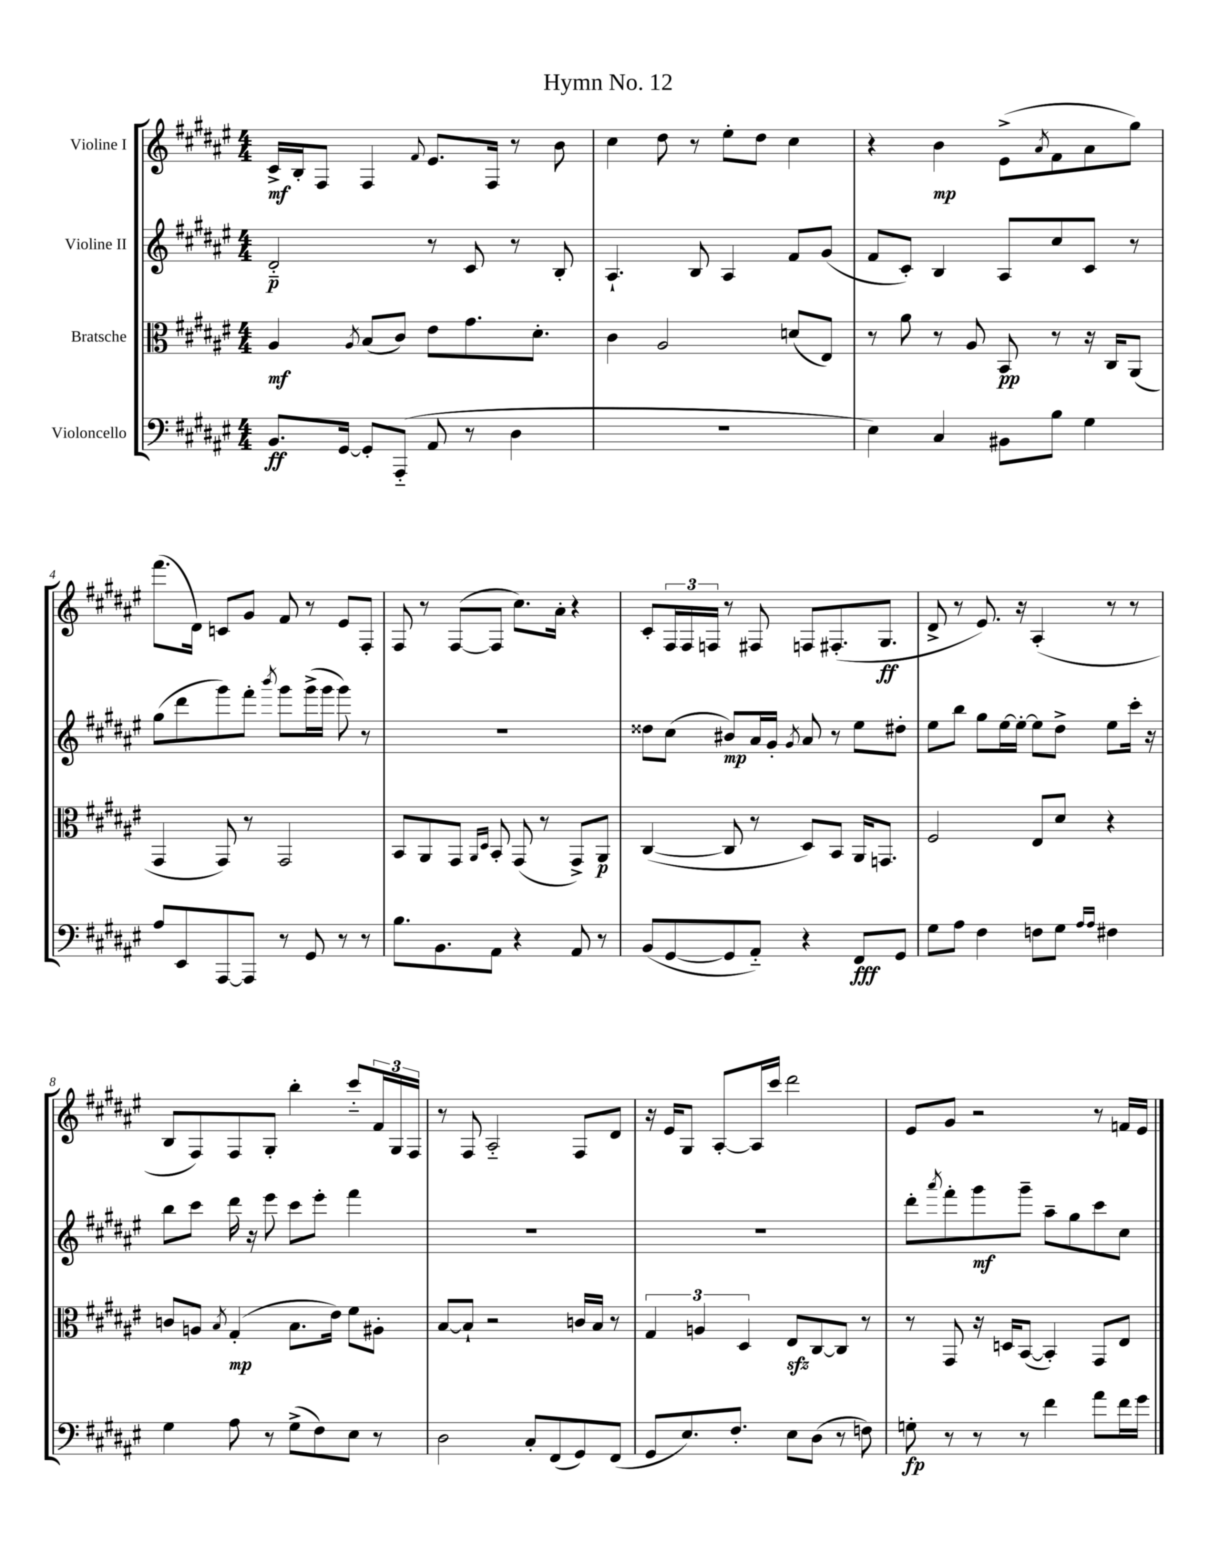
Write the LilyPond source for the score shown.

\header { title = "Hymn No. 12" }
<<
\new StaffGroup <<
\new Staff = "s0" \with { instrumentName = "Violine I" } {
    \clef treble \key fis \major \numericTimeSignature \time 4/4
    cis'16->\mf b16-. fis8 fis4 \appoggiatura { fis'8 } eis'8. fis16 r8 b'8 |
    cis''4 dis''8 r8 eis''8-. dis''8 cis''4 |
    r4 b'4\mp eis'8->( \acciaccatura { ais'8 } fis'8 ais'8 gis''8) |
    fis'''8.( dis'16) c'8 gis'8 fis'8 r8 eis'8 fis8-. |
    fis8 r8 fis8~( fis8 cis''8.) ais'16-. r4 |
    cis'8-. \tuplet 3/2 { fis16 fis16 f16 } r8 fis8 f8 fis8.-.( gis8.\ff |
    dis'8-> r8 eis'8.) r16 ais4-.( r8 r8 |
    b8 fis8) fis8 gis8-. b''4-. cis'''8-_ \tuplet 3/2 { fis'16 gis16 fis16 } |
    r8 fis8 ais2-_ fis8 dis'8 |
    r16 eis'16 gis8 ais8~-. ais16 cis'''16 dis'''2 |
    eis'8 gis'8 r2 r8 f'16 eis'16 \bar "|." |
}
\new Staff = "s1" \with { instrumentName = "Violine II" } {
    \clef treble \key fis \major \numericTimeSignature \time 4/4
    dis'2-_\p r8 cis'8 r8 b8-. |
    ais4.-! b8 ais4 fis'8 gis'8( |
    fis'8 cis'8-.) b4 ais8 cis''8 cis'8 r8 |
    gis''8( dis'''8 gis'''8) fis'''8-. \acciaccatura { b'''8 } gis'''8 gis'''16->( gis'''16 gis'''8) r8 |
    R1 |
    disis''8 cis''8( bis'8\mp) ais'16 gis'16-. \acciaccatura { gis'8 } ais'8 r8 eis''8 dis''8-. |
    eis''8 b''8 gis''8 eis''16~ eis''16~-. eis''8 dis''8-> eis''8 cis'''16-. r16 |
    b''8 cis'''8 dis'''16 r16 eis'''8 cis'''8 eis'''8-. fis'''4 |
    R1 |
    R1 |
    dis'''8-. \acciaccatura { ais'''8 } fis'''8-. gis'''8\mf gis'''8-- ais''8-- gis''8 cis'''8 cis''8 \bar "|." |
}
\new Staff = "s2" \with { instrumentName = "Bratsche" } {
    \clef alto \key fis \major \numericTimeSignature \time 4/4
    ais4\mf \acciaccatura { ais8 } b8( cis'8) eis'8 gis'8. dis'8.-. |
    cis'4 ais2 d'8( eis8) |
    r8 ais'8 r8 ais8 b,8\pp r8 r16 cis16 ais,8( |
    gis,4 gis,8) r8 gis,2 |
    b,8 ais,8 gis,8 \grace { ais,16 dis16 } b,8-. gis,8( r8 gis,8->) ais,8\p |
    cis4~( cis8 r8 dis8) b,8 ais,16 g,8. |
    fis2 eis8 dis'8 r4 |
    c'8 a8 \acciaccatura { b8 } gis4-.\mp( b8. eis'16) fis'8 ais8-. |
    b8~ b8-! r2 c'16 b16 r8 |
    \tuplet 3/2 { gis4 a4 dis4 } eis8\sfz cis8~ cis8 r8 |
    r8 gis,8 r16 d16 b,8~( b,4-.) gis,8 eis8 \bar "|." |
}
\new Staff = "s3" \with { instrumentName = "Violoncello" } {
    \clef bass \key fis \major \numericTimeSignature \time 4/4
    b,8.\ff gis,16~ gis,8-. ais,,8-_( ais,8 r8 dis4 |
    R1 |
    eis4) cis4 bis,8 b8 gis4 |
    ais8 eis,8 ais,,8~ ais,,8 r8 gis,8 r8 r8 |
    b8. b,8. ais,8 r4 ais,8 r8 |
    b,8( gis,8~ gis,8 ais,8-_) r4 fis,8\fff gis,8 |
    gis8 ais8 fis4 f8 gis8 \grace { ais16 ais16 } fis4 |
    gis4 ais8 r8 gis8->( fis8) eis8 r8 |
    dis2 cis8-. fis,8( gis,8) fis,8( |
    gis,8 eis8.) fis8.-. eis8 dis8( r8 f8) |
    g8-.\fp r8 r8 r8 fis'4 ais'8 fis'16 gis'16 \bar "|." |
}
>>
>>
